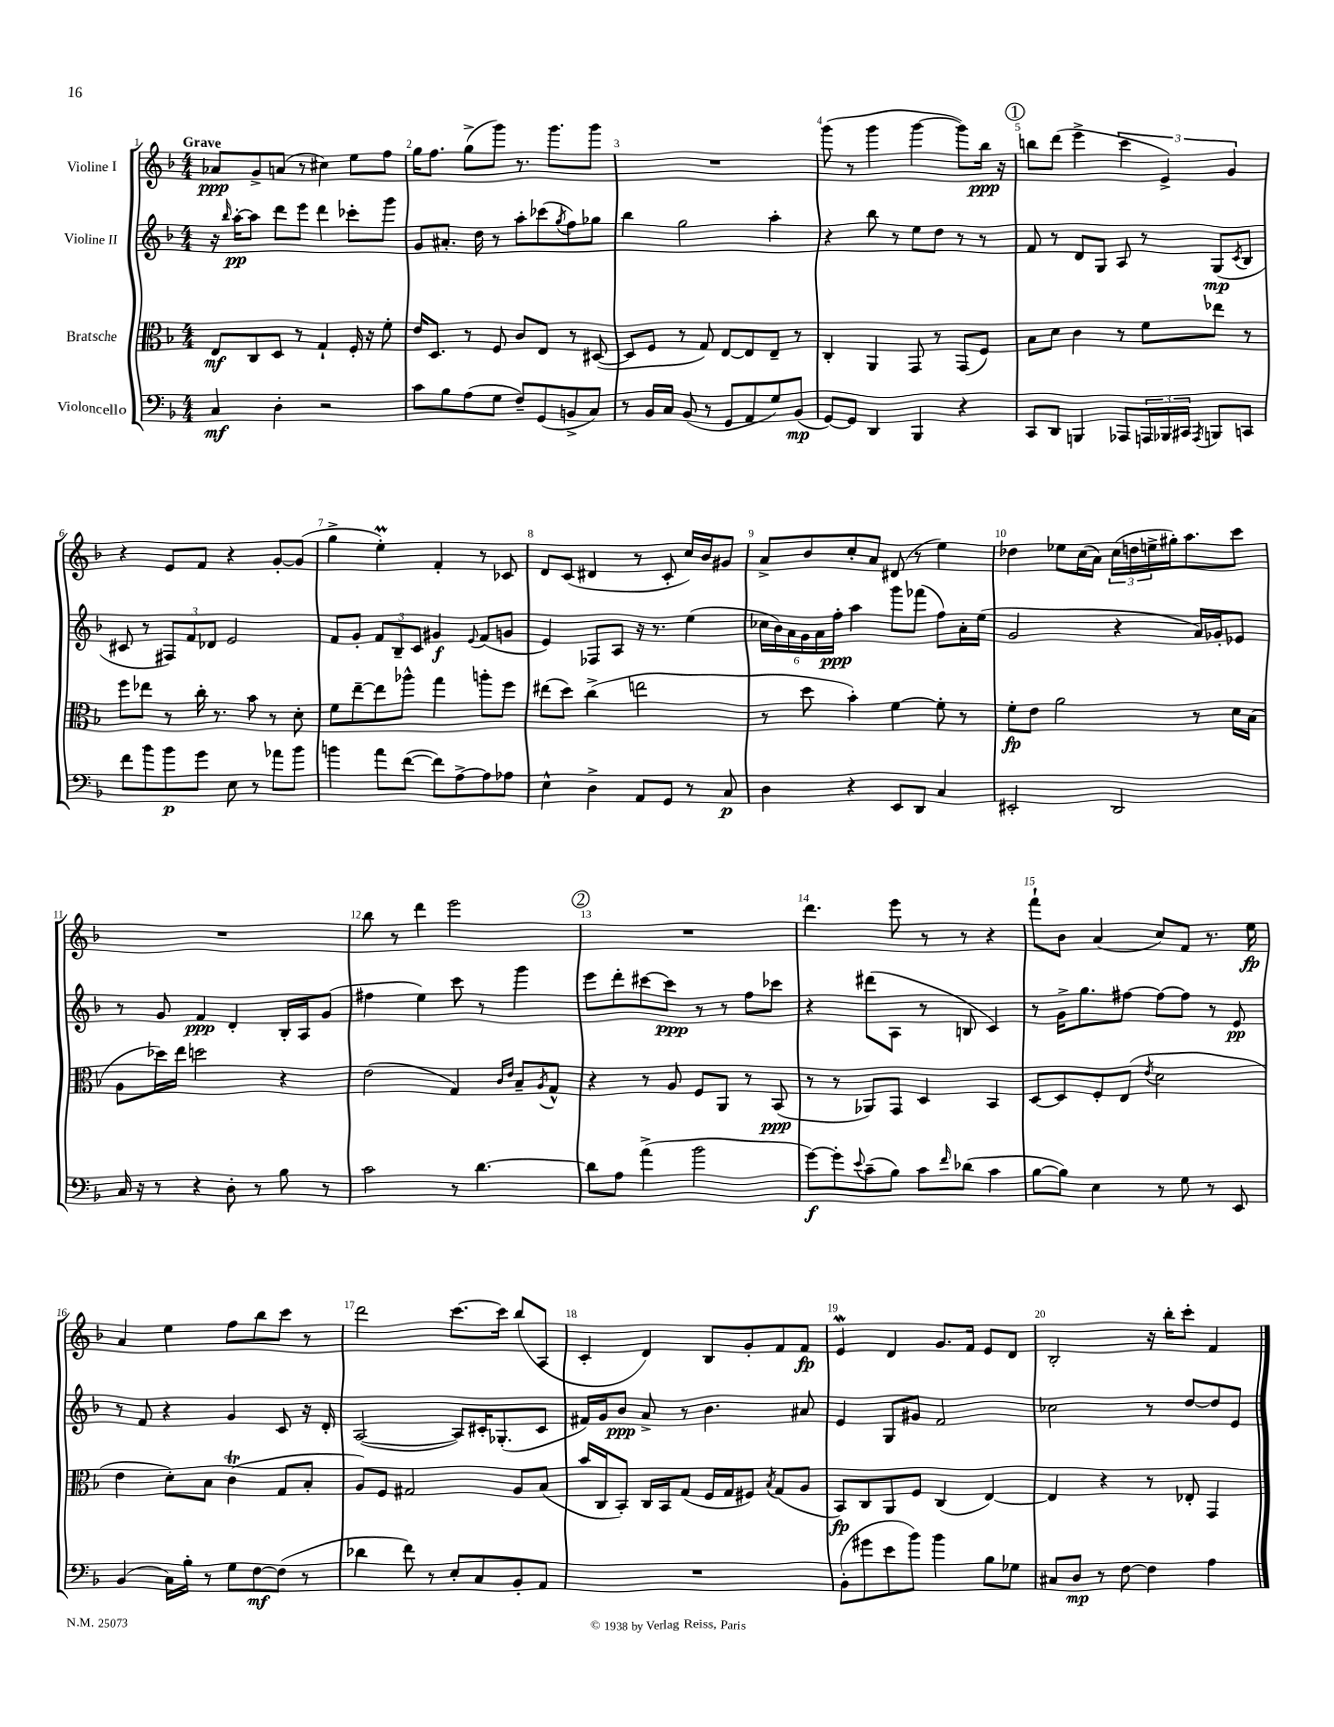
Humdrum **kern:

**kern	**kern	**kern	**kern
*staff4	*staff3	*staff2	*staff1
*clefF4	*clefC3	*clefG2	*clefG2
*k[b-]	*k[b-]	*k[b-]	*k[b-]
*M4/4	*M4/4	*M4/4	*M4/4
4C	8E	16r	8a-
.	.	16qqbb-	.
.	.	[16aa'	.
.	8C	8aa]	8g^
4D'	8D	8ddd	(8a
.	8r	8eee	8r
2r	4G`	4ddd	4cc#)
.	16F'	8ccc-'	8ee
.	16r	.	.
.	8f'	8ggg	8ff
=	=	=	=
8c	16e	8g	16gg
.	8.D	.	8.ff
8B-	.	8.a#'	.
(8A	8r	.	(8gg^
.	.	16dd	.
8G	8F	8r	8ggg)
8F~)	8c	8aa'	8.r
(8GG	8E	(8ccc-	.
.	.	.	8.ggg
.	.	8qgg	.
8BB^	8r	8ff)	.
8C)	([8D#	8gg-	8ggg
=	=	=	=
8r	8D#]	4bb-	1r
16BB-	8F	.	.
16C	.	.	.
(8BB-	8r	2gg	.
8r	8G)	.	.
8GG	[8E	.	.
8AA	8E]	.	.
8G)	8E~	4aa'	.
(8BB-	8r	.	.
=	=	=	=
[8GG)	4C'	4r	(8ggg
8GG]	.	.	8r
4DD	4AA	8bb-	4ggg
.	.	8r	.
4BBB-	8GG	8ee	[4ggg
.	8r	8dd	.
4r	(8GG	8r	8ggg])
.	8F)	8r	16bb-
.	.	.	16r
=	=	=	=
8CC	8B-	8f	8bb
8DD	8d	8r	(8ddd
4BBB	4c	8d	4eee^
.	.	8G	.
8AAA-	8r	8A	6ccc
24AAA	8f	8r	.
24BBB-	.	.	6e^)
24CC#	.	.	.
8qAAA	.	.	.
8BBB	8ee-	(8G	.
.	.	.	6g
.	.	8qc	.
8CC	8r	8B-	.
=	=	=	=
8f	8ff	8c#	4r
8b-	8ee-	8r	.
8b-	8r	12F#)	8e
.	.	12f	.
8g	16cc'	.	8f
.	.	12d-	.
.	8.r	.	.
8E	.	2e	4r
8r	8b-	.	.
8a-	8r	.	[8g'
8b-	8d'	.	(8g]
=	=	=	=
4b	8f	8f	4gg^
.	[8ee~	8g'	.
8a	8ee]	12f	4ee')
.	.	12B-~	.
([8f	8aa-^^	.	.
.	.	12c	.
8f])	4gg	4g#	4f'
[8A^	.	.	.
.	.	8qqe	.
8A]	8aa'	(8f	8r
8A-	8ff	8g	8c-
=	=	=	=
4E^^	(8ee#	4e)	8d
.	8dd)	.	(8c
4D^	(4cc^	8F-	4d#
.	.	8A	.
8AA	2ee	16r	8r
.	.	8.r	.
8GG	.	.	8c'
8r	.	(4ee	16cc)
.	.	.	16b-
8C	.	.	8g#
=	=	=	=
4D	8r	24cc-	8a^
.	.	24b-)	.
.	.	24a	.
.	8dd	24g	8b-
.	.	24a	.
.	.	24ff'	.
4r	4b-')	4aa	8cc'
.	.	.	8a
8EE	[4f	8ggg	(8d#
8DD	.	(8fff-	8r
4C	8f']	8ff)	4ee)
.	8r	16a'	.
.	.	(16ee	.
=	=	=	=
2EE#'	8f'	2g	4dd-
.	8e	.	.
.	2a	.	8ee-
.	.	.	(16cc
.	.	.	16a)
2DD	.	4r	(24cc
.	.	.	24dd
.	.	.	24ee^
.	.	.	16gg#')
.	.	.	8.aa
.	8r	16a)	.
.	.	16g-'	.
.	16d	8e-	8ccc
.	(16B-	.	.
=	=	=	=
16C	8A	8r	1r
16r	.	.	.
8r	16dd-)	8g	.
.	16ee	.	.
4r	2dd	4f	.
8D'	.	4d'	.
8r	.	.	.
8B-	4r	16B-'	.
.	.	16A	.
8r	.	(8g	.
=	=	=	=
2c	(2e	4ff#	8bb-
.	.	.	8r
.	.	4ee)	4ddd
8r	4G)	8ccc	2eee
[4.d	.	8r	.
.	16qqc	.	.
.	16qqe	.	.
.	8B-~	4ggg	.
.	8qA	.	.
.	8G^^	.	.
=	=	=	=
8d]	4r	8eee	1r
8A	.	8ddd'	.
(4a^	8r	[8ccc#	.
.	8A	8ccc#]	.
2b-	8F	8r	.
.	8AA	8r	.
.	8r	8ff	.
.	(8BB-	8ccc-	.
=	=	=	=
[8g)	8r	4r	4.ddd
8g']	8r	.	.
8qqe	.	.	.
(8c~	8AA-)	(8ddd#	.
8B-)	8GG	8A	8eee
8c	4D	8r	8r
16qqf	.	.	.
(8d-	.	8B	8r
4c	4BB-	4c)	4r
=	=	=	=
[8B-	[8D	8r	8fff`
8B-])	8D]	16g^	8b-
.	.	8.gg	.
4E	8F'	.	(4a
.	(8E	[8ff#	.
.	8qe	.	.
8r	2d	8ff#_	8cc)
8G	.	8ff#]	8f
8r	.	8r	8.r
8EE	.	8e	.
.	.	.	16ee
=	=	=	=
(4BB-	4e	8r	4a
.	.	8f	.
16C)	8d')	4r	4ee
16B-'	.	.	.
8r	8B-	.	.
8G	(4c	4g	8ff
[8F	.	.	8bb-
(8F]	8G	8c	8ccc
8r	8B-'	16r	8r
.	.	16d'	.
=	=	=	=
4d-	8A)	([2A	2ddd
.	8F	.	.
8f)	2G#	.	.
8r	.	.	.
8E'	.	8A])	[8.ccc
8C	.	16c#'	.
.	.	(8.G-'	16ccc]
8BB-'	8A	.	(8bb-
8AA	(8B-	8c#	8A
=	=	=	=
1r	16b-	16f#)	4c'
.	16C	16g	.
.	8BB-')	8b-	.
.	16C	8a^	4d)
.	16BB-	.	.
.	(8G	8r	.
.	16F	4.b-	8B-
.	16G	.	.
.	8F#)	.	8g'
.	8qB-	.	.
.	(8G	.	8f
.	8A	8a#	8f
=	=	=	=
(8BB-'	8BB-)	4e	4e
8g#	8C	.	.
8e	8AA	8G	4d
8b-)	8F	8g#	.
4b-	(4C	2f	8.g
.	.	.	16f
8B-	[4E)	.	8e
8G-	.	.	8d
=	=	=	=
8C#	4E]	2cc-	2B-'
8D	.	.	.
8r	4r	.	.
[8F	.	.	.
4F]	8r	8r	16r
.	.	.	16bb-'
.	8E-'	[8dd	8ccc'
4A	4GG	8dd]	4f
.	.	8e	.
==	==	==	==
*-	*-	*-	*-
